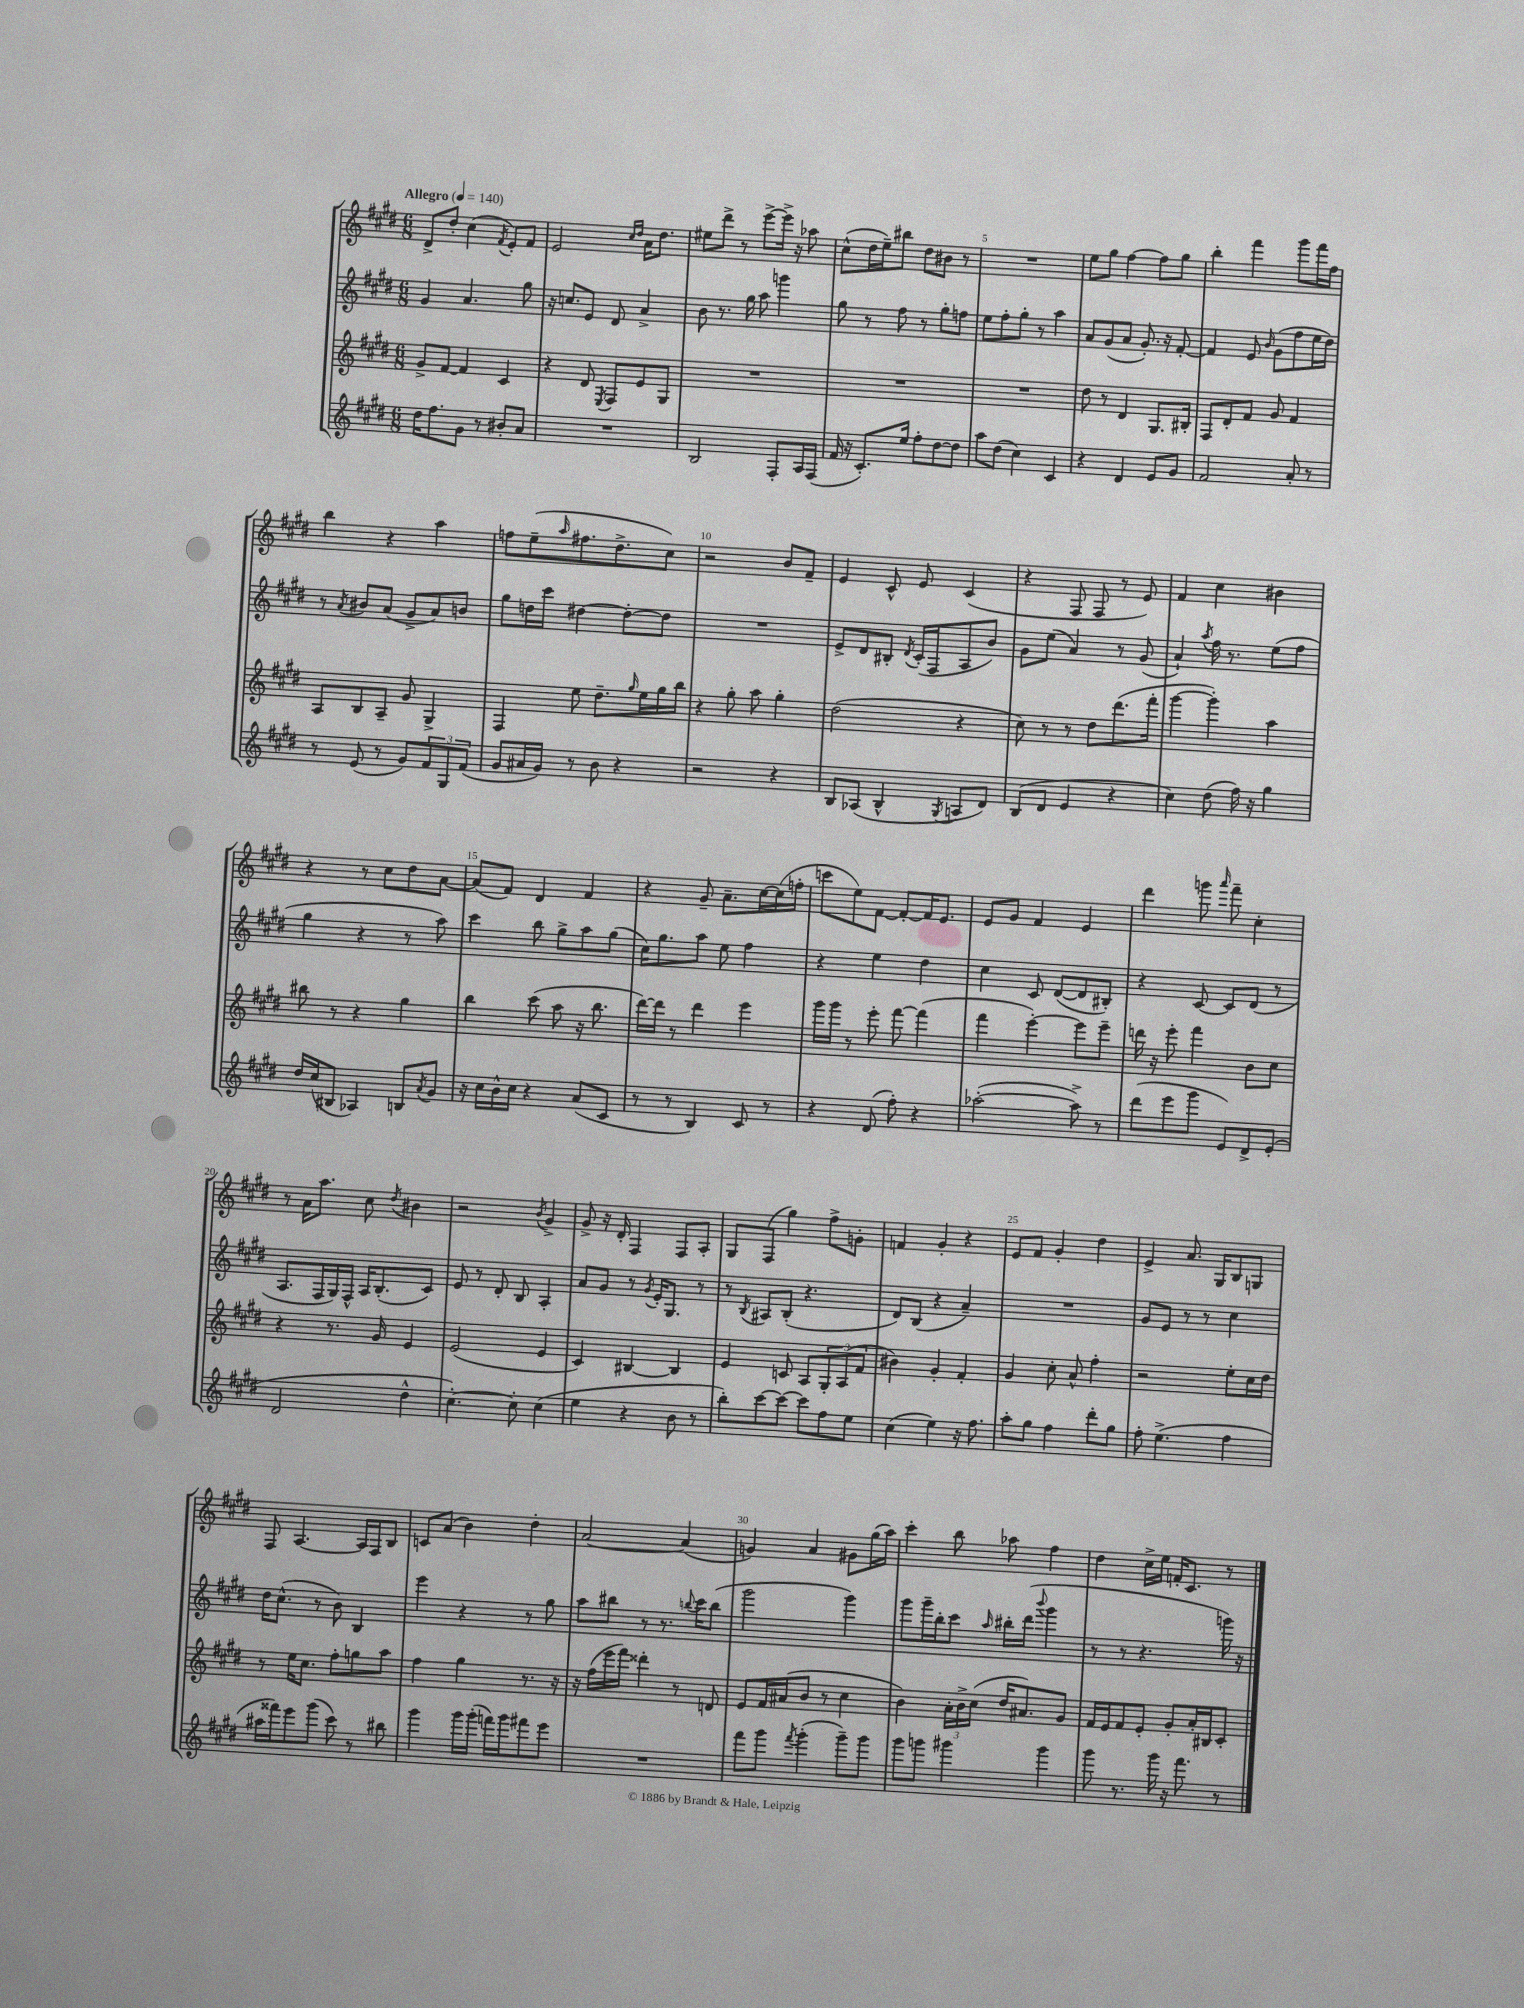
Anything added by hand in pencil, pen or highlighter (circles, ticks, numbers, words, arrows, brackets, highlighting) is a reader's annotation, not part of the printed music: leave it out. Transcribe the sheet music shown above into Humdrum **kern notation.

**kern	**kern	**kern	**kern
*staff4	*staff3	*staff2	*staff1
*clefG2	*clefG2	*clefG2	*clefG2
*k[f#c#g#d#]	*k[f#c#g#d#]	*k[f#c#g#d#]	*k[f#c#g#d#]
*M6/8	*M6/8	*M6/8	*M6/8
*MM140	*MM140	*MM140	*MM140
16dd#	8g#^	4g#	8d#^
8.ff#	.	.	.
.	[8f#	.	8dd#'
8g#	4f#]	4.a	(4cc#
8r	.	.	.
.	.	.	8qf#
8b#'	4c#	.	8e')
8a	.	8gg#	8f#
=	=	=	=
2.r	4r	16r	2e
.	.	8.cc	.
.	8d#	8e	.
.	8qE	.	.
.	8F#	8d#	.
.	.	.	16qqcc#
.	.	.	16qqdd#
.	8e	4a^	16a
.	.	.	8.dd#
.	8G#	.	.
=	=	=	=
2B	2.r	8b	8ee#
.	.	8.r	8ddd#^
.	.	.	8r
.	.	16gg#	.
.	.	8aa	[8eee^
8F#'	.	4ggg	16eee^]
.	.	.	16r
16A	.	.	8aa-
(16F#	.	.	.
=	=	=	=
16f#	2.r	8gg#	(8cc#^^
16r	.	.	.
8.c#')	.	8r	16dd#
.	.	.	16ee~)
.	.	8ff#	8bb#
16ee	.	.	.
8ff#'	.	8r	8dd#
[8dd#	.	8gg#'	8b#
8dd#]	.	8ff	8r
=	=	=	=
8aa	2.r	8ee	2.r
(8dd#	.	8ff#'	.
4cc#)	.	8gg#'	.
.	.	8r	.
4c#	.	4aa	.
=	=	=	=
4r	8dd#	8a	8ee
.	8r	(8g#	8gg#
4d#	4d#	8a	[4ff#
.	.	8.g#')	.
8e	8.G#	.	8ff#]
.	.	16r	.
8g#	.	[8f#'	8gg#
.	16B#'	.	.
=	=	=	=
2f#	8F#	4f#]	4bb'
.	8d#'	.	.
.	8f#	8e	4fff#
.	.	16qqb	.
.	8g#	(8g#	.
8a'	4f#	8ff#	8ggg#
8r	.	16ee	16fff#
.	.	16dd#)	16ff#
=	=	=	=
8r	8A	8r	4bb
.	.	8qa	.
(8e	8B	8b#	.
8r	8A~	(8a	4r
8g#)	8g#	8g#^	.
12f#	4G#^	8a)	4aa
12G#	.	.	.
.	.	8b	.
(12f#	.	.	.
=	=	=	=
8g#	4F#	8gg#	8ff
16a#	.	16dd	(8ee~
16g#)	.	16ccc#	.
.	.	.	16qqaa
8r	8ee	[4dd#	8.ff#
8b	8.dd#~	.	.
.	.	.	8.dd#^
4r	.	8dd#'_	.
.	16qqgg#	.	.
.	16ee	.	.
.	16gg#	8dd#]	8cc#)
.	16bb	.	.
=	=	=	=
2r	4r	2.r	2r
.	8gg#'	.	.
.	8aa	.	.
4r	4gg#'	.	8b
.	.	.	8f#~
=	=	=	=
8B	(2dd#	8e^	4e
(8A-	.	8d#	.
4B^^	.	8B#'	8c#^^
.	.	8qd#	.
.	.	(16c#'	8e
.	.	16F#	.
8qG#	.	.	.
8A	4r	8A	(4c#
8d#)	.	8b)	.
=	=	=	=
(8B	8cc#)	8g#	4r
8d#	8r	(8ee	.
4e	8r	4a)	8F#
.	8dd#	.	8F#
4r	(8.ddd#	8r	8r
.	.	(8g#	8e)
.	16fff#'	.	.
=	=	=	=
4cc#)	[4ggg#	4a`)	4f#
.	.	8qaa	.
(8dd#	4ggg#'])	16ff#	4cc#
.	.	8.r	.
16ff#)	.	.	.
16r	.	.	.
4gg#	4aa	(8ee	4b#
.	.	8ff#	.
=	=	=	=
16dd#	8bb#	4gg#	4r
(16cc#	.	.	.
8B#	8r	.	.
4A-)	4r	4r	8r
.	.	.	8cc#
8B	4gg#	8r	8dd#
8qa	.	.	.
8g#	.	8aa)	[8a
=	=	=	=
16r	4bb	4ccc#	(8a]
16cc#	.	.	.
16b^^	.	.	8f#)
16cc#	.	.	.
4r	(8ccc#	8bb	4d#
.	8aa	8gg#^	.
(8a	16r	8aa	4f#
.	8.bb	.	.
8c#	.	(8gg#	.
=	=	=	=
8r	[16ddd#)	16cc#)	4r
.	16ddd#]	8.gg#	.
8r	8r	.	.
4B)	4ddd#	8aa	8g#~
.	.	8ee	8.a~
8c#	4eee	4ff#	.
.	.	.	[16cc#
8r	.	.	(16cc#]
.	.	.	16ff'
=	=	=	=
4r	16ggg#	4r	8ccc
.	16ggg#	.	.
.	8r	.	8ee)
(8d#	8eee'	4ee	[8f#
8ff#')	[8fff#	.	8f#'_
4r	(4fff#]	4dd#	16f#]
.	.	.	8.e
=	=	=	=
([2aa-'	4fff#	4cc#	8e
.	.	.	8g#
.	[4eee')	8c#	4f#
.	.	([8d#	.
8aa-^])	8eee]	8d#]	4e
8r	8eee~	8B#')	.
=	=	=	=
(8ddd#	16ddd	4r	4ddd#
.	16r	.	.
8eee	8eee'	.	.
8ggg#	4fff#	[8c#	8ggg
.	.	.	16qqaaa
8e)	.	8c#]	8fff#~
8d#^	8b	(8d#	4cc#'
(8e'	8cc#	8r	.
=	=	=	=
2d#	4r	8.A	8r
.	.	.	16a
.	.	16F#	8.aa
.	8.r	16G#)	.
.	.	16F#^^	.
.	.	16A	8cc#
.	16g#	(8.B'	.
.	.	.	8qdd#
4dd#^^	4e	.	4b#
.	.	8c#)	.
=	=	=	=
[4.cc#')	(2e	8e	2r
.	.	8r	.
.	.	8d#'	.
8cc#']	.	8B	.
.	.	.	8qb
(4cc#	4e	4A'	4g#^
=	=	=	=
4ee	4c#)	8a	8g#^
.	.	8g#	16r
.	.	.	16d#'
4r	[4B#	8r	4F#
.	.	8qg#	.
.	.	16e'	.
.	.	8.G#	.
8b	4B#]	.	8F#
8r	.	8r	8A'
=	=	=	=
8bb')	4e	8r	8G#
.	.	8qB	.
[8ccc#	.	8A#	(8F#
8ccc#_	8c	(8B'	4gg#)
8ccc#]	8A	4.r	.
8ff#	12G#'	.	8ff#^
.	(12A	.	.
8ee	.	.	8g'
.	12f#	.	.
=	=	=	=
(4cc#	4b#)	8d#)	4f
.	.	(8B	.
4ee)	4g#'	4r	4g#'
16r	4f#'	4a~)	4r
8.ff#	.	.	.
=	=	=	=
8aa'	4g#	2.r	8e
8gg#	.	.	8f#
4ff#	8cc#'	.	4g#'
.	8a^^	.	.
8ddd#'	4ff#'	.	4dd#
8gg#	.	.	.
=	=	=	=
8ff#'	2r	8g#	4e^
(4.ee^	.	8e	.
.	.	8r	8.a
.	.	8r	.
.	.	.	16G#
4ff#	8ee'	4cc#	8B
.	16cc#	.	8G
.	16dd#	.	.
=	=	=	=
16aa#	8r	16dd#	8F#
16fff##)	.	(8.cc#^^	.
8eee	16ee	.	[4.A
.	8.cc#	.	.
(8ggg#	.	8r	.
8ccc#)	8ff#'	8b)	.
8r	8gg	4B	16A]
.	.	.	16F#
8bb#	8aa	.	8B
=	=	=	=
4ggg#	4ff#	4eee	8c
.	.	.	(8a
16ggg#	4gg#	4r	4b)
(16ggg#'	.	.	.
16fff)	.	.	.
16ggg#	.	.	.
8fff#	8.r	8r	4dd#'
8eee	.	8gg#	.
.	16r	.	.
=	=	=	=
2.r	16r	8aa	[2a
.	(16ff#	.	.
.	16eee	8bb#	.
.	16fff#)	.	.
.	4ddd##'	8r	.
.	.	8.r	.
.	8r	.	(4a]
.	.	8qqbb	.
.	.	16ccc#	.
.	8d	(8bb	.
=	=	=	=
8fff#	8e	2ggg#	4g)
8ggg#	16f#	.	.
.	(16a#	.	.
8qfff#	.	.	.
(4ggg#'	8b	.	4a
.	8r	.	.
8ggg#~)	4cc#	4ggg#)	8g#
8ggg#	.	.	(16gg#
.	.	.	16aa)
=	=	=	=
8ggg#	4b)	8ggg#	4ccc#'
8ggg	.	16ggg#~	.
.	.	16bb'	.
4ggg#	24a'	8ccc#	8bb
.	24b^	.	.
.	(24cc#	.	.
.	.	16qqaa	.
.	16dd#	16bb#'	8aa-
.	8.a#)	(16ddd#	.
.	.	8qqbbb	.
4ggg#	.	4ggg#	4ff#
.	8g#	.	.
=	=	=	=
8ggg#	16f#	8r	4dd#
.	16e	.	.
8.r	8f#	8r	.
.	8e'	4.r	16cc#^
16ggg#	.	.	16ee
16r	8g#'	.	16f'
8.fff#	.	.	8.c#
.	16a'	.	.
.	16B#	.	.
8r	8c#'	16ggg)	8r
.	.	16r	.
==	==	==	==
*-	*-	*-	*-
